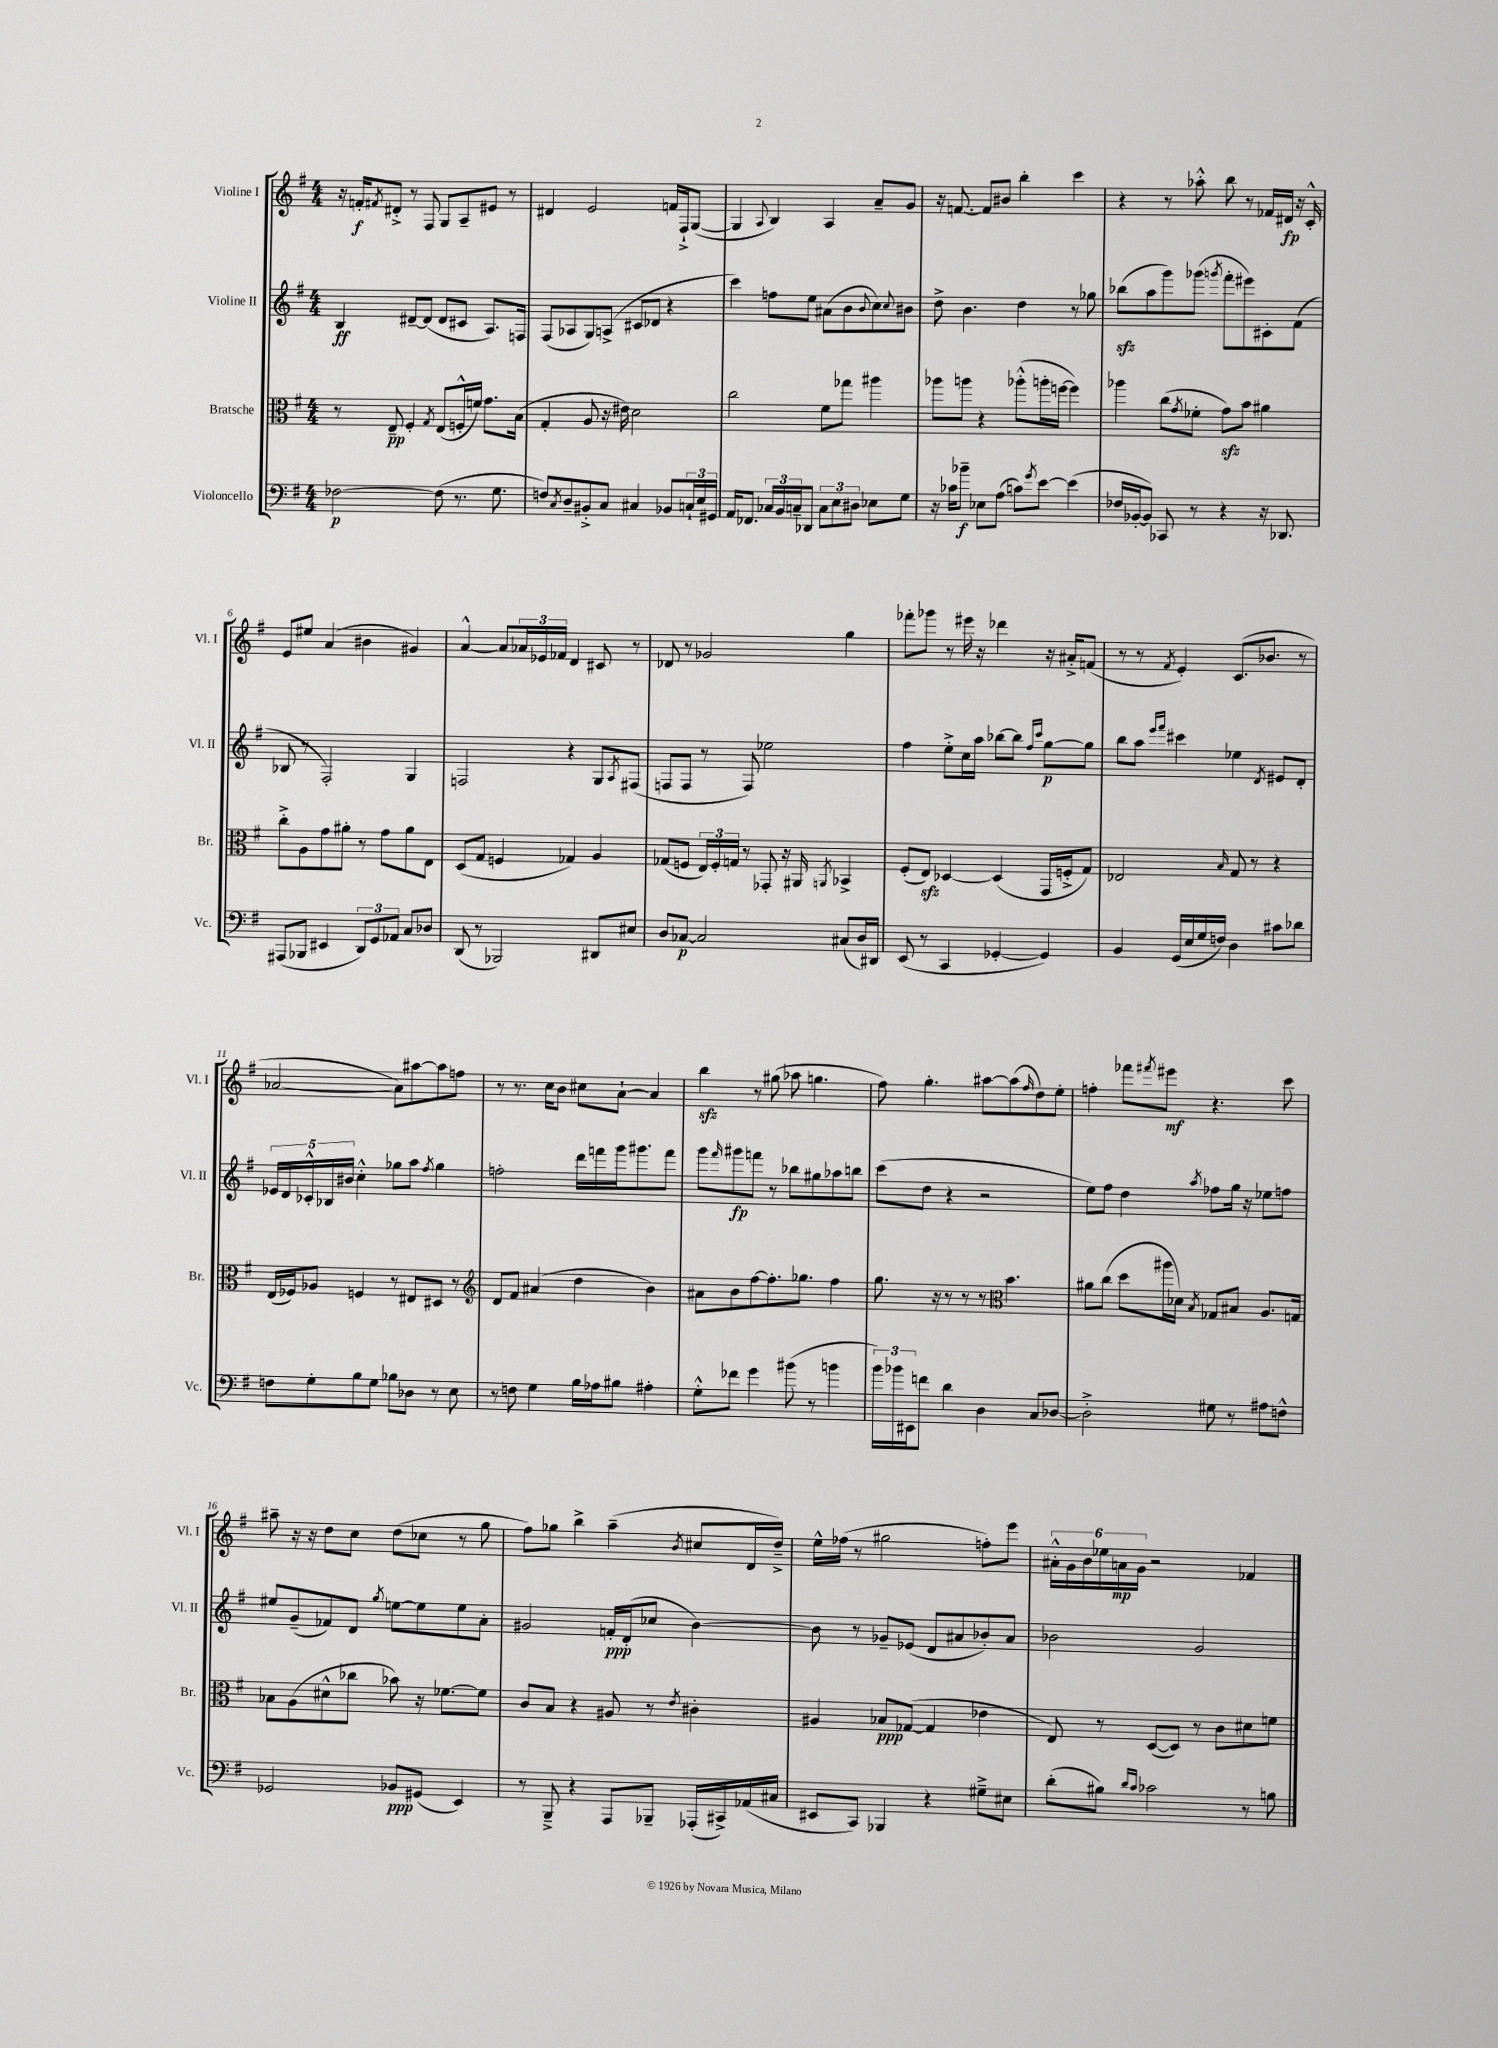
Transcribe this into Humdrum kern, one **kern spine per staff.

**kern	**kern	**kern	**kern
*staff4	*staff3	*staff2	*staff1
*clefF4	*clefC3	*clefG2	*clefG2
*k[f#]	*k[f#]	*k[f#]	*k[f#]
*M4/4	*M4/4	*M4/4	*M4/4
[2F-\	8r	4B/	16r
.	.	.	16f'/LK
.	.	.	8qf#/
.	8E~/	.	8d#'^/J
.	4F#'/	[8d#~/L	8r
.	.	(8d#/]J	8F#/
.	8qG/	.	.
(8F-\]	(8E/L	8d#/L	8G/L
8.r	16F'^^/L	8c#/J	8A~/
.	16f/JJ)	.	.
.	8.g\L	8.A/L)	8e#/J
8.G\	.	.	.
.	.	.	8r
.	(16B\Jk	16F/Jk	.
=	=	=	=
8F/L)	4G'/	(8F#/L	4d#/
8qC/	.	.	.
8D~/	.	8A-/	.
8BB#'^/	8A/	8G/)	2e/
8C/J	16r	(8A^/J	.
.	16e#\)	.	.
4C#/	2d\	8c#/L	.
.	.	8d-/J	.
8BB-/L	.	4r	16f/LL
.	.	.	16F#`^/J
24C`/L	.	.	([8G/J
24E/	.	.	.
24GG#/JJ	.	.	.
=	=	=	=
16AA/LK	2cc\	4ccc\)	4G/]
8.FF-/J	.	.	.
.	.	.	8qqA/
24C-/LL	.	8ff\L	4B/)
24BB/	.	.	.
24C~/J	.	.	.
8DD-/J	.	8ee\J	.
12C\L	8f#\L	(8a#\L	4A/
12E\	.	.	.
.	8gg-\J	8b\	.
12D#\J	.	.	.
.	.	8qqb/	.
8E-\L	4aa#\	8cc\)	8a~/L
.	.	8qqcc/	.
8G\J	.	8b#\J	8g/J
=	=	=	=
16r	8aa-\L	8dd^\	16r
16c-\LK	.	.	[8.f/
8b-~\J	8aa\J	4.b\	.
8E-\L	4r	.	8f/]L
(8A\J	.	.	8b#/J
8c\L)	(8aa-'^^\L	4dd\	4bb'\
8qg/	.	.	.
[8e\J	16aa'\L	.	.
.	[16ff\JJ	.	.
(4e\]	4ff\])	8r	4ccc\
.	.	8gg-\	.
=	=	=	=
16F-/LL	4aa-\	(8bb-\L	4r
[16BB-'/J	.	.	.
8BB-/]J)	.	8aa\	.
8CC-/	(8cc\L	8ggg\)	8r
.	8qg/	.	.
8r	8f-'\J	(8ggg-\J	8aa-'^^\
.	.	8qggg/	.
4r	8g\L)	8fff#'\L	8bb\
.	8b\J	8eee#\)	8r
16r	4a#\	8c#'\	16f-/LL
8.DD-/	.	.	16d#/JJ
.	.	(8f#\J	16r
.	.	.	16c'^^/
=	=	=	=
(8AAA#/L	8cc'^\L	8B-/	8e/L
8BBB-/J	8A\	8r	8ee#/J
4EE#/	8g\	2F#'/)	(4a/
.	8a#'\J	.	.
12DD/L)	8r	.	4b#\
12GG/	.	.	.
.	8g\L	.	.
12AA-/J	.	.	.
8C/L	8a#\	4G/	4g#/)
8D-/J	8E\J	.	.
=	=	=	=
(8DD/	(8D/L	2F/	[4a^^/
8r	8G/J	.	.
2BBB-/)	4F/	.	8a/]L
.	.	.	24a-/L
.	.	.	24e-/
.	.	.	24f-/JJ
.	4G-/)	4r	4d/
8DD#/L	4A/	8G/L	8c#/
.	.	8qA/	.
8E#/J	.	(8F#/J	8r
=	=	=	=
8D/L	(8G-/L	8F/L	8d-/
[8C-/J	8F/J	8F/J	8r
2C-/]	24E/LL)	8r	2g-/
.	24F'/	.	.
.	24G/JJ	.	.
.	8r	8F/)	.
.	8GG-'/	2ee-\	.
.	16r	.	.
.	16AA#/	.	.
.	8qAA/	.	.
(8C#/L	4BB-^/	.	4gg\
16D/L)	.	.	.
16DD#/JJ	.	.	.
=	=	=	=
(8EE/	(8F#'/L	4ff#\	8fff-'\L
8r	8E/J)	.	8ggg-\J
4CC/	[4D-/	8ee'^\L	8r
.	.	16cc\L	16eee#\
.	.	16aa\JJ	16r
[4GG-'/	(4D-/]	[8bb-\L	4ddd-\
.	.	8bb-\]J	.
.	.	16qqff#/LL	.
.	.	16qqccc/JJ	.
4GG-/])	16GG/LL	[8gg\L	16r
.	16F'^/J	.	16a#'^/LK
.	8G/J)	8gg\]J	(8f/J
=	=	=	=
4BB/	2E-/	8bb\L	8r
.	.	8aa\J	8r
.	.	16qqeee/LL	.
.	.	16qqfff#/JJ	8qf#/
(16GG/LL	.	4ccc#\	4e'/)
16E/	.	.	.
16G/	.	.	.
16F/JJ)	.	.	.
.	16qqB/	.	.
4D\	8G/	4ee-\	(8.c/L
.	8r	.	.
.	.	.	8.b-/J
.	.	8qd/	.
8c#\L	4r	8e#/L	.
8d-\J	.	8d'/J	8r
=	=	=	=
8F\L	(16E/LL	20e-/LL	[2a-/
.	.	20d/	.
.	16F-/J)	.	.
.	.	20c-'^^/	.
8G'\	8A-/J	.	.
.	.	20B-/	.
.	.	20b#/JJ	.
8B\	4F/	4cc'^^\	.
8G\J	.	.	.
8B-\L	8r	8gg-\L	8a-\]L)
8D-\J	8E#/L	8aa\J	[8aa#\
.	.	8qff#/	.
8r	8D#/J	4gg-\	8aa#\]
8E\	8r	.	8ff\J
=	=	=	=
*	*clefG2	*	*
8r	8d/L	2ff'\	8r
8F\	8f#/J	.	8.r
4G\	(4a#/	.	.
.	.	.	16cc\LK
.	.	.	8b\J
16B\LL	4dd\	16ddd\LL	8cc#\L
16A-\J	.	16fff\	.
8B#\J	.	16ggg\J	[8a`\J
.	.	8.ggg#\	.
4A#'\	4b\)	.	4a/]
.	.	8fff\J	.
=	=	=	=
8G'^^\L	8a#\L	8ggg\L	4bb\
.	.	16qqfff#/	.
8f-\J	8b\	8ggg#\	.
4g\	[8ff#\	8fff\J	8r
.	8.ff#'\]	8r	(8gg#\
(8b#\	.	8bb-\L	8aa-\
.	8.gg-\J	.	.
8r	.	8gg#\	4.gg\
4b\	4ff#\	8aa-\	.
.	.	8bb\J	.
=	=	=	=
24b\LL)	8.gg\	(8ccc\L	8ff#\)
24b-\	.	.	.
24EE#\J	.	.	.
8f\J	.	8dd\J	4.gg'\
.	16r	.	.
4d\	8r	4r	.
.	8r	.	.
4D\	8r	2r	[8aa#\L
*	*clefC3	*	*
.	4.b\	.	(8aa#\]
.	.	.	16qqff#/
8C/L	.	.	8dd\)
[8D-/J	.	.	8ee'\J
=	=	=	=
2D-'^\]	8a#\L	8ee\L)	4ff'\
.	(8cc\J	8ff#\J	.
.	8dd\L	4dd\	8fff-\L
.	.	.	8qfff#/
.	16aa#\L	.	8eee#\J
.	16d-\JJ)	.	.
.	8qB/	8qaa/	.
8G#\	8G-/L	8ff-\L	4.r
8r	8B#/J	16gg\Jk	.
.	.	16r	.
8A#\L	8.A/L	8ee-\L	.
8F^^\J	.	8ff\J	8ccc\
.	16G/Jk	.	.
=	=	=	=
2GG-/	8B-\L	8ee#/L	8aa#~\
.	(8A\	(8g~/	16r
.	.	.	16r
.	8d#^^\	8f-/)	8dd\L
.	8cc-\J	8d/J	8cc\J
.	.	8qgg/	.
8BB-/L	8b-\)	[8ee\L	(8dd\L
(8GG#/J	16r	8ee\]	8cc-\J
.	[8.f-\L	.	.
4EE/)	.	8ee\	8r
.	8f-\]J	8a'\J	8gg\
=	=	=	=
8r	8c/L	2g#/	8ff#\L)
8BBB~^/	8B/J	.	8gg-\J
4r	4r	.	4bb^\
8AAA/L	8A#/	16f'/LL	(4aa~\
.	.	(16d'/J	.
8BBB-~/J	8r	8cc-/J	.
.	8qe/	.	8qb/
(16AAA-'/LL	4c#'\	[4b\)	8cc#/L
16CC#^/)	.	.	.
(16AA-/	.	.	16d/L
16C#/JJ	.	.	16dd~^/JJ)
=	=	=	=
8EE#/L	4A#/	8b\]	16ee^^\LL
.	.	.	(16ff-\JJ
8CC/J)	.	8r	8r
4BBB-/	8B-/L	8g-~/L	2gg#\
.	([8G-/J	(8e-/J	.
4r	4G-/]	8d/L	.
.	.	8a#/	.
8G#~^\L	4e-\	8b-'/)	8ff'\L)
8E#\J	.	8a#/J	8eee\J
=	=	=	=
(8d'\L	8E/)	2b-\	24a#'^^\LL
.	.	.	24g\
.	.	.	24b\
8B#\J)	8r	.	24ee-\
.	.	.	24a\
.	.	.	24g\JJ
16qqd/LL	.	.	.
16qqc/JJ	.	.	.
2c-\	([8D/L	.	2r
.	8D/]J)	.	.
.	8r	2g/	.
.	8c\L	.	.
8r	8d#\	.	4f-/
8B\	8f\J	.	.
==	==	==	==
*-	*-	*-	*-
